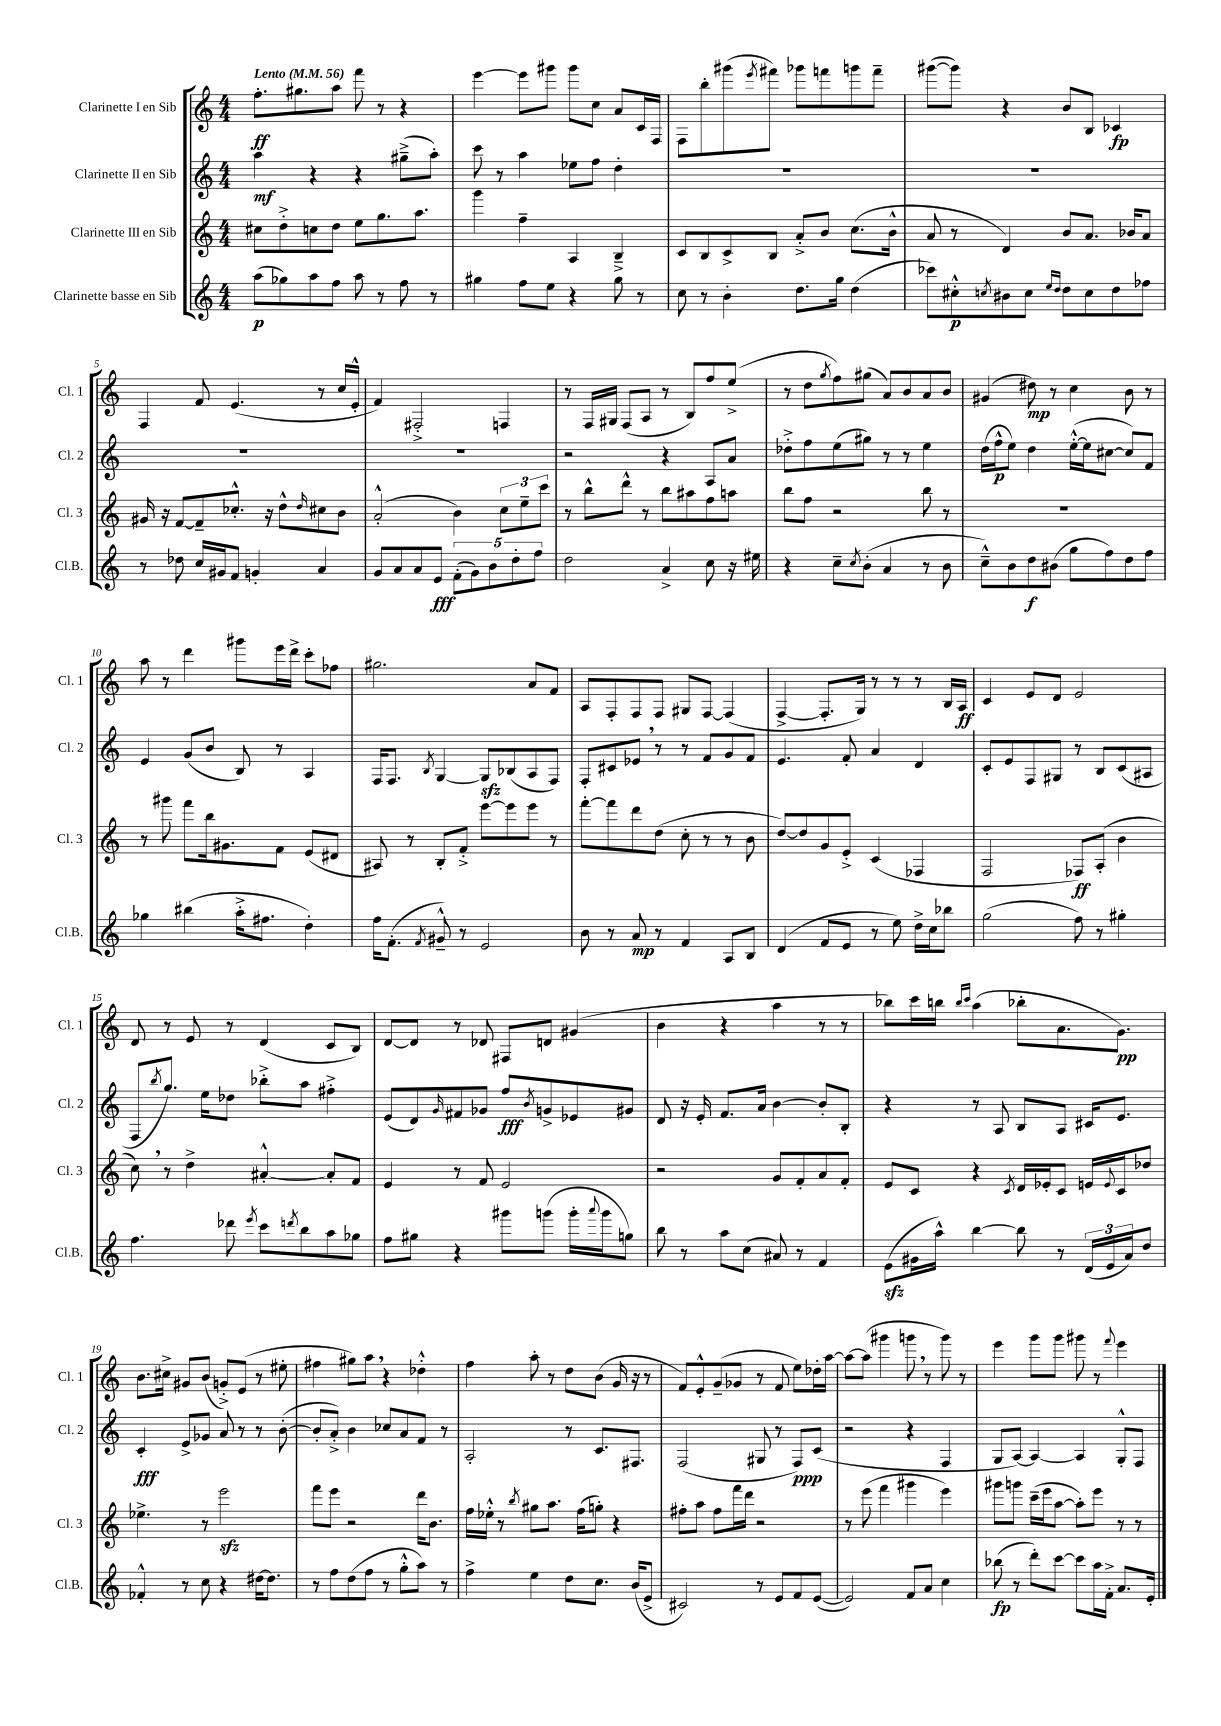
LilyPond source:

<<
\new StaffGroup <<
\new Staff = "s0" \with { instrumentName = "Clarinette I en Sib" shortInstrumentName = "Cl. 1" } {
    \clef treble \key c \major \numericTimeSignature \time 4/4 \tempo "Lento" 4 = 56
    f''8.-.\ff gis''8. a''8 f'''8 r8 r4 |
    e'''4~ e'''8 gis'''8 gis'''8 c''8 a'8 c'16 f16 |
    f8 b''8-. gis'''8( \acciaccatura { e'''8 } fis'''8) ges'''8 f'''8 g'''8 f'''8-- |
    gis'''8~( gis'''8) r4 b'8 b8 ces'4\fp |
    f4 f'8 e'4.( r8 c''16 e'16-.-^ |
    f'4) fis2-.-> f4 |
    r8 f16 gis16 f8( a8 r8 b8) f''8 e''8->( |
    r8 d''8 \acciaccatura { g''8 } f''8) gis''8( a'8) b'8 a'8 b'8 |
    gis'4( dis''8\mp) r8 c''4 b'8 r8 |
    a''8 r8 d'''4 gis'''8 e'''16 d'''16-> c'''8-. fes''8 |
    gis''2. a'8 f'8 |
    a8 f8-. f8 f8 gis8 f8~ f4( |
    f4~-> f8.-. g16) r8 r8 r8 b16 a16\ff |
    c'4 e'8 d'8 e'2 |
    d'8 r8 e'8 r8 d'4( c'8 b8) |
    d'8~ d'8 r8 des'8 fis8 d'8 gis'4( |
    b'4 r4 a''4 r8 r8 |
    bes''8) c'''16 b''16 \grace { b''16 c'''16 } a''4( bes''8-. a'8. g'8.\pp) |
    b'8. cis''16-> gis'8 b'8( g'8-.->) e'8( r8 eis''8-. |
    fis''4 gis''8) a''8 \breathe r4 des''4-.-^ |
    f''4 a''8-. r8 d''8 b'8( g'16 r16 r8 |
    f'8) e'8-.-^ g'8--( ges'8 r8 f'8 e''8) des''16-. a''16~ |
    a''8~ a''8( gis'''4 g'''8 \breathe r8 g'''8) r8 |
    e'''4 g'''8 g'''8 gis'''8 r8 \appoggiatura { f'''8 } e'''4 \bar "|." |
}
\new Staff = "s1" \with { instrumentName = "Clarinette II en Sib" shortInstrumentName = "Cl. 2" } {
    \clef treble \key c \major \numericTimeSignature \time 4/4
    a''4\mf r4 r4 gis''8--->( a''8-.) |
    c'''8 r8 a''4 ees''8 f''8 d''4-. |
    R1 |
    R1 |
    R1 |
    R1 |
    r2 r4 a8 a'8 |
    des''8-.-> f''8 e''8( gis''8) r8 r8 e''4 |
    d''16( f''16-^\p e''8) d''4 e''16~-.-^( e''16 cis''8~ cis''8) f'8 |
    e'4 g'8( b'8 b8) r8 a4 |
    f16 f8. \acciaccatura { b8 } g4~ g8\sfz bes8( a8 f8) |
    f8-. cis'8 ees'8 \breathe r8 r8 f'8 g'8 f'8 |
    e'4. f'8-. a'4 d'4 |
    c'8-. e'8 f8 gis8 r8 b8 c'8( ais8 |
    f8 \acciaccatura { b''8 } g''8.) e''16 des''8 bes''8-.-> a''8 fis''4-.-> |
    e'8( d'8) \grace { g'16 } fis'8 ges'8 f''8\fff \acciaccatura { b'8 } g'8-> ees'8 gis'8 |
    d'8 r16 e'16-. f'8. a'16 b'4~ b'8-. b8-. |
    r4 r8 a8 b8 a8 cis'16 e'8. |
    c'4-.\fff e'8-> ges'8 a'8 r8 r8 b'8~-.( |
    b'8-. a'8-.->) b'4 ces''8 a'8 f'8 r8 |
    a2-. r8 c'8. fis8. |
    f2( gis8 r8 f8\ppp) c'8( |
    r2 r4 f4 |
    g8 a8~) a4~ a4 g8-.-^ f8 \bar "|." |
}
\new Staff = "s2" \with { instrumentName = "Clarinette III en Sib" shortInstrumentName = "Cl. 3" } {
    \clef treble \key c \major \numericTimeSignature \time 4/4
    cis''8 d''8-.-> c''8 d''8 e''8 g''8. a''8. |
    g'''4 f''4-- a4 b4---> |
    c'8 b8 c'8-> b8 a'8-.-> b'8 c''8.( b'16-^ |
    a'8 r8 d'4) b'8 a'8. bes'16 a'8 |
    gis'16 r16 f'8~ f'8-- ces''8.-.-^ r16 d''8-^ \grace { d''16 } cis''8 b'8 |
    a'2-.-^( b'4) \tuplet 3/2 { c''8 e''8-- c'''8 } |
    r8 b''8-^ d'''8-^ r8 b''8 ais''8 f''8 a''8 |
    b''8 f''8 r2 b''8 r8 |
    R1 |
    r8 gis'''8 f'''8 b''16 gis'8. f'8 e'8( dis'8 |
    ais8) r8 b8-. f'8-.-> e'''8~ e'''8 e'''8 r8 |
    f'''8~-. f'''8 d'''8 d''8( c''8-. r8 r8 b'8 |
    d''8~) d''8 g'8 e'8-.-> c'4( fes4 |
    f2 fes8\ff) a8-.( b'4 |
    c''8) \breathe r8 d''4-> ais'4~-.-^ ais'8-. f'8 |
    e'4 r8 f'8 e'2 |
    r2 g'8 f'8-. a'8 f'8-. |
    e'8 c'8 r4 \acciaccatura { c'8 } d'16 ees'16-. c'8 e'16 \appoggiatura { e'8 } c'16 des''8 |
    ees''4.-> r8 e'''2\sfz |
    f'''8 e'''8 r2 d'''16 b'8. |
    f''16 ees''16-.-^ r8 \acciaccatura { b''8 } gis''8 a''8. f''16( g''8-.) r4 |
    fis''8-. a''8 fis''8 f'''16 d'''16 r2 |
    r8 e'''8( f'''4 gis'''4 e'''4) |
    gis'''8 g'''8 c'''16--( e'''16 a''8~ a''8-.) e'''8 r8 r8 \bar "|." |
}
\new Staff = "s3" \with { instrumentName = "Clarinette basse en Sib" shortInstrumentName = "Cl.B." } {
    \clef treble \key c \major \numericTimeSignature \time 4/4
    a''8\p( ges''8) a''8 f''8 a''8 r8 f''8 r8 |
    gis''4 f''8 e''8 r4 gis''8 r8 |
    c''8 r8 b'4-. d''8. g''16 d''4( |
    ces'''8) cis''8-.-^\p \acciaccatura { c''8 } bis'8 c''8 \grace { e''16 d''16 } d''8 c''8 d''8 fes''8 |
    r8 des''8 c''16 gis'16 f'8 g'4-. a'4 |
    g'8 a'8 a'8 e'8\fff \tuplet 5/4 { f'8-.( g'8) b'8 d''8-. f''8 } |
    d''2 a'4-> c''8 r16 eis''16 |
    r4 c''8-- \acciaccatura { c''8 } b'8-.( a'4 r8 b'8 |
    c''8---^) b'8 d''8\f bis'8( g''8 f''8) d''8 f''8 |
    ges''4 bis''4( a''16-.-> fis''8. d''4-.) |
    f''16 f'8.-.( \acciaccatura { f'8 } gis'8---^) r8 e'2 |
    b'8 r8 a'8\mp r8 f'4 a8 b8 |
    d'4( f'8 e'8 r8 e''8) d''16-> c''16 bes''8 |
    g''2( f''8) r8 gis''4-. |
    f''4. des'''8 \acciaccatura { e'''8 } c'''8 \acciaccatura { d'''8 } b''8 a''8 ges''8 |
    f''8 gis''8 r4 gis'''8 g'''8( g'''16-. \appoggiatura { a'''8 } g'''16 g''8) |
    b''8 r8 a''8 c''8( ais'8) r8 f'4 |
    e'8\sfz( gis'16 a''16-^) b''4~ b''8 r8 \tuplet 3/2 { d'16( e'16 a'16) } d''8 |
    fes'4-.-^ r8 c''8 r4 dis''16~ dis''8. |
    r8 f''8 d''8( f''8 r8 g''8-.-^ a''8) r8 |
    f''4-> e''4 d''8 c''8. b'16( e'8-> |
    cis'2) r8 e'8 f'8 e'8~( |
    e'2) f'8 a'8 c''4 |
    bes''8\fp( r8 d'''8-.) c'''8~ c'''8 a''16 f'16-.-> a'8. e'16-. \bar "|." |
}
>>
>>
